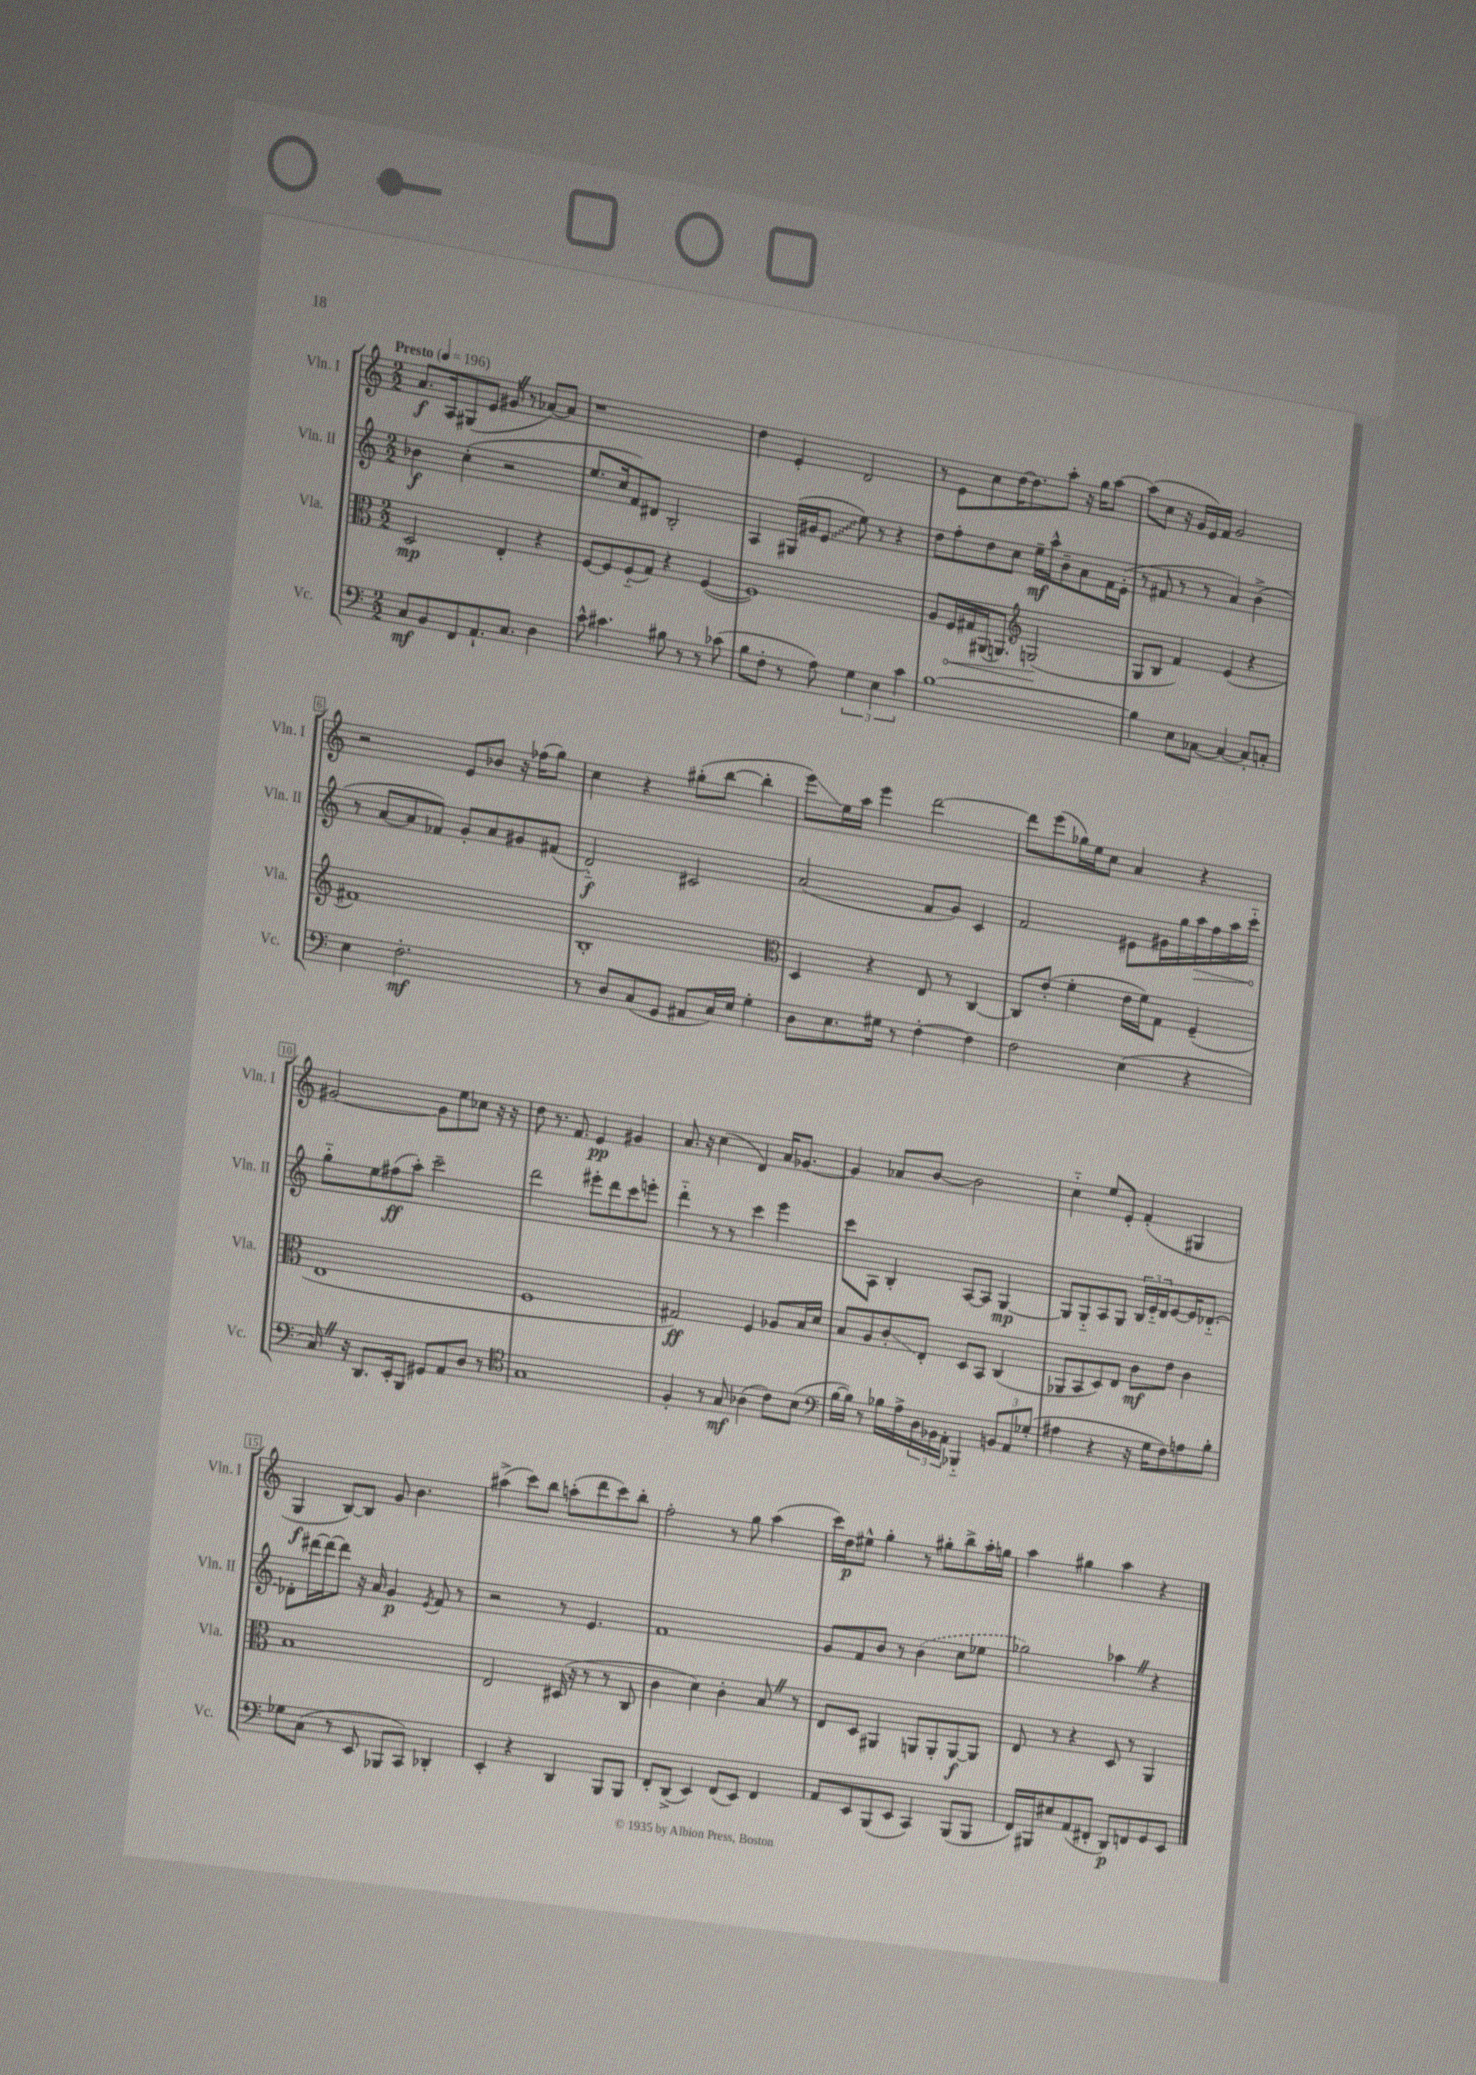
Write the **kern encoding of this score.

**kern	**kern	**kern	**kern
*staff4	*staff3	*staff2	*staff1
*clefF4	*clefC3	*clefG2	*clefG2
*k[]	*k[]	*k[]	*k[]
*M2/2	*M2/2	*M2/2	*M2/2
*MM196	*MM196	*MM196	*MM196
8C	2D	4b-	8.a
8BB	.	.	.
.	.	.	16A
8FF	.	(4cc'	(8G#
8.AA`	.	.	8e
.	4E'	2r	8g#
8.C	.	.	.
.	.	.	8r
4D	4r	.	[8a-)
.	.	.	8a-]
=	=	=	=
8c^^	[8F	8.ee	1r
4.c#	8F]	.	.
.	.	16cc	.
.	(8F'~	8f)	.
.	8G)	8d#	.
8B#	4r	2B'	.
8r	.	.	.
8r	([4F	.	.
(8c-	.	.	.
=	=	=	=
8B	1F])	4A	4dd
8F'	.	.	.
8r	.	(16G#	4e'
.	.	16g#	.
8A)	.	8e	.
6G	.	8ee)	2d
.	.	8r	.
6E	.	.	.
.	.	4r	.
6c	.	.	.
=	=	=	=
[1B	8A	8dd	8r
.	16F	8ff'	8e
.	16G#	.	.
.	(16AA#	8dd	8cc
.	8.AA)	.	.
.	.	8cc	[16dd
.	.	.	8.dd]
*	*clefG2	*	*
.	(2G	16ee~	.
.	.	16aa^^	.
.	.	8b~	8aa'
.	.	8a	16r
.	.	.	16gg
.	.	16f	[8aa
.	.	(16e'	.
=	=	=	=
4B]	8G	8r	(8aa]
.	8B	8f#	8cc
8E	4f)	8r	16r
.	.	.	16g
[8C-	.	8r	16e)
.	.	.	16f
4C-_	(4e	4a)	2g
8C-']	4r	(4b^	.
8C'	.	.	.
=	=	=	=
4E	1f#)	8r	2r
.	.	[8a	.
2.F'	.	8a]	.
.	.	8f-)	.
.	.	8g'	8e
.	.	8a	8b-
.	.	8g#	16r
.	.	.	(16ff-
.	.	(8f#	8gg)
=	=	=	=
8r	1B'	2d'~)	4cc
8D	.	.	.
(8C	.	.	4r
8GG	.	.	.
8AA#	.	2c#	(8gg#'
16C)	.	.	[8bb
16E	.	.	.
4G'	.	.	4bb']
=	=	=	=
*	*clefC3	*	*
8D	4D	(2a	8eee)
8.E	.	.	16ee
.	.	.	16aa
.	4r	.	4eee
16G#	.	.	.
8r	.	.	.
[4F'	8E	8f	[2ddd
.	8r	8g)	.
4F]	[4C	4c	.
=	=	=	=
2F	8C]	2f	8ddd]
.	(8e'	.	(8eee
.	4f'	.	16gg-)
.	.	.	16ee
.	.	.	8cc
(4E	16e	8e#	4a
.	16f)	.	.
.	8G	16g#	.
.	.	16gg	.
4r	(4F~	16aa	4r
.	.	16ff	.
.	.	16aa	.
.	.	16ccc'~	.
=	=	=	=
16C)	1E	8gg'~	[2g#
16r	.	.	.
8.DD	.	8ee	.
.	.	(8ff#	.
16EE'	.	.	.
8BBB	.	8aa')	.
8GG#	.	2ccc~	8g#]
8AA	.	.	8ee
8D	.	.	8cc-
8r	.	.	16r
.	.	.	16r
=	=	=	=
*clefC4	*	*	*
1G	1F	2ddd	8dd
.	.	.	8.r
.	.	.	8.f
.	.	8eee#'	4e
.	.	8ddd	.
.	.	8ccc	4g#
.	.	8eee'	.
=	=	=	=
4F'	2G#)	4ddd'~	8.a
.	.	.	16r
8r	.	8r	(4cc
8G	.	8r	.
(4A-	4F	4ccc	4d)
8c)	8A-	4eee	16a
.	.	.	[8.g-
(8B	16B	.	.
.	16d	.	.
=	=	=	=
*clefF4	*	*	*
[16B	8B	8ccc	4g-]
16B])	.	.	.
8r	8A	8A	.
16B-	8c'	4B'	8a-
16A^	.	.	.
24D	8E'	.	[8b
24BB-	.	.	.
24AA'	.	.	.
4BBB-'~	8D	[8A	2b]
.	8BB	8A]	.
12BB	(4C	[4G	.
12AA	.	.	.
(12G-'	.	.	.
=	=	=	=
4A#	8AA-	8G]	4cc'~
.	8BB	8G'~	.
4r	8D)	8A	8ee
.	8E	8G	8e'
16r	8c	24B	(4f'
.	.	24e'~	.
16G	.	.	.
.	.	24d	.
8F)	8e	[8e	.
8A	4c	16e]	4G#
.	.	[8.d-'~	.
8B'	.	.	.
=	=	=	=
8G-	1B	8d-']	4G
(8C	.	[16ddd#	.
.	.	16ddd#_	.
8r	.	8ddd#]	[8B)
8EE	.	16r	8B]
.	.	16a	.
8BBB-	.	4g	8g
8CC)	.	.	4.b
.	.	8qe	.
4DD-'	.	8f	.
.	.	8r	.
=	=	=	=
4EE'	2E	2r	(4aa#^
4r	.	.	8ccc)
.	.	.	8bb
4DD	(16D#	8r	(8aa'
.	16r	.	.
.	8r	4.e	8ddd
8BBB	8r	.	8ccc)
8BBB	8C	.	8bb'
=	=	=	=
8FF'	4c	1f	2ff'
(8DD^	.	.	.
4EE)	4d)	.	.
(8FF	4c'	.	8r
8EE)	.	.	8gg
4FF	8B	.	(4aa
.	8r	.	.
=	=	=	=
8AA	8E	8g	16ccc)
.	.	.	16dd
8EE	8D	8f	8ee#^^
(8BBB	4AA#	8b	4gg'
8EE	.	8r	.
4CC)	8AA	(4b	8r
.	8AA'	.	8gg#'
(8BBB	[8AA	8cc	8bb^
8BBB	8AA]	8ee-	16aa'
.	.	.	16gg
=	=	=	=
16FF)	8E	2gg-)	4aa
16BBB#	.	.	.
8E#	8r	.	.
(8AA	4r	.	4gg#
8FF#'	.	.	.
8DD)	8D	4aa-	4aa
8FF	8r	.	.
8GG	4AA	4r	4r
8EE	.	.	.
==	==	==	==
*-	*-	*-	*-
